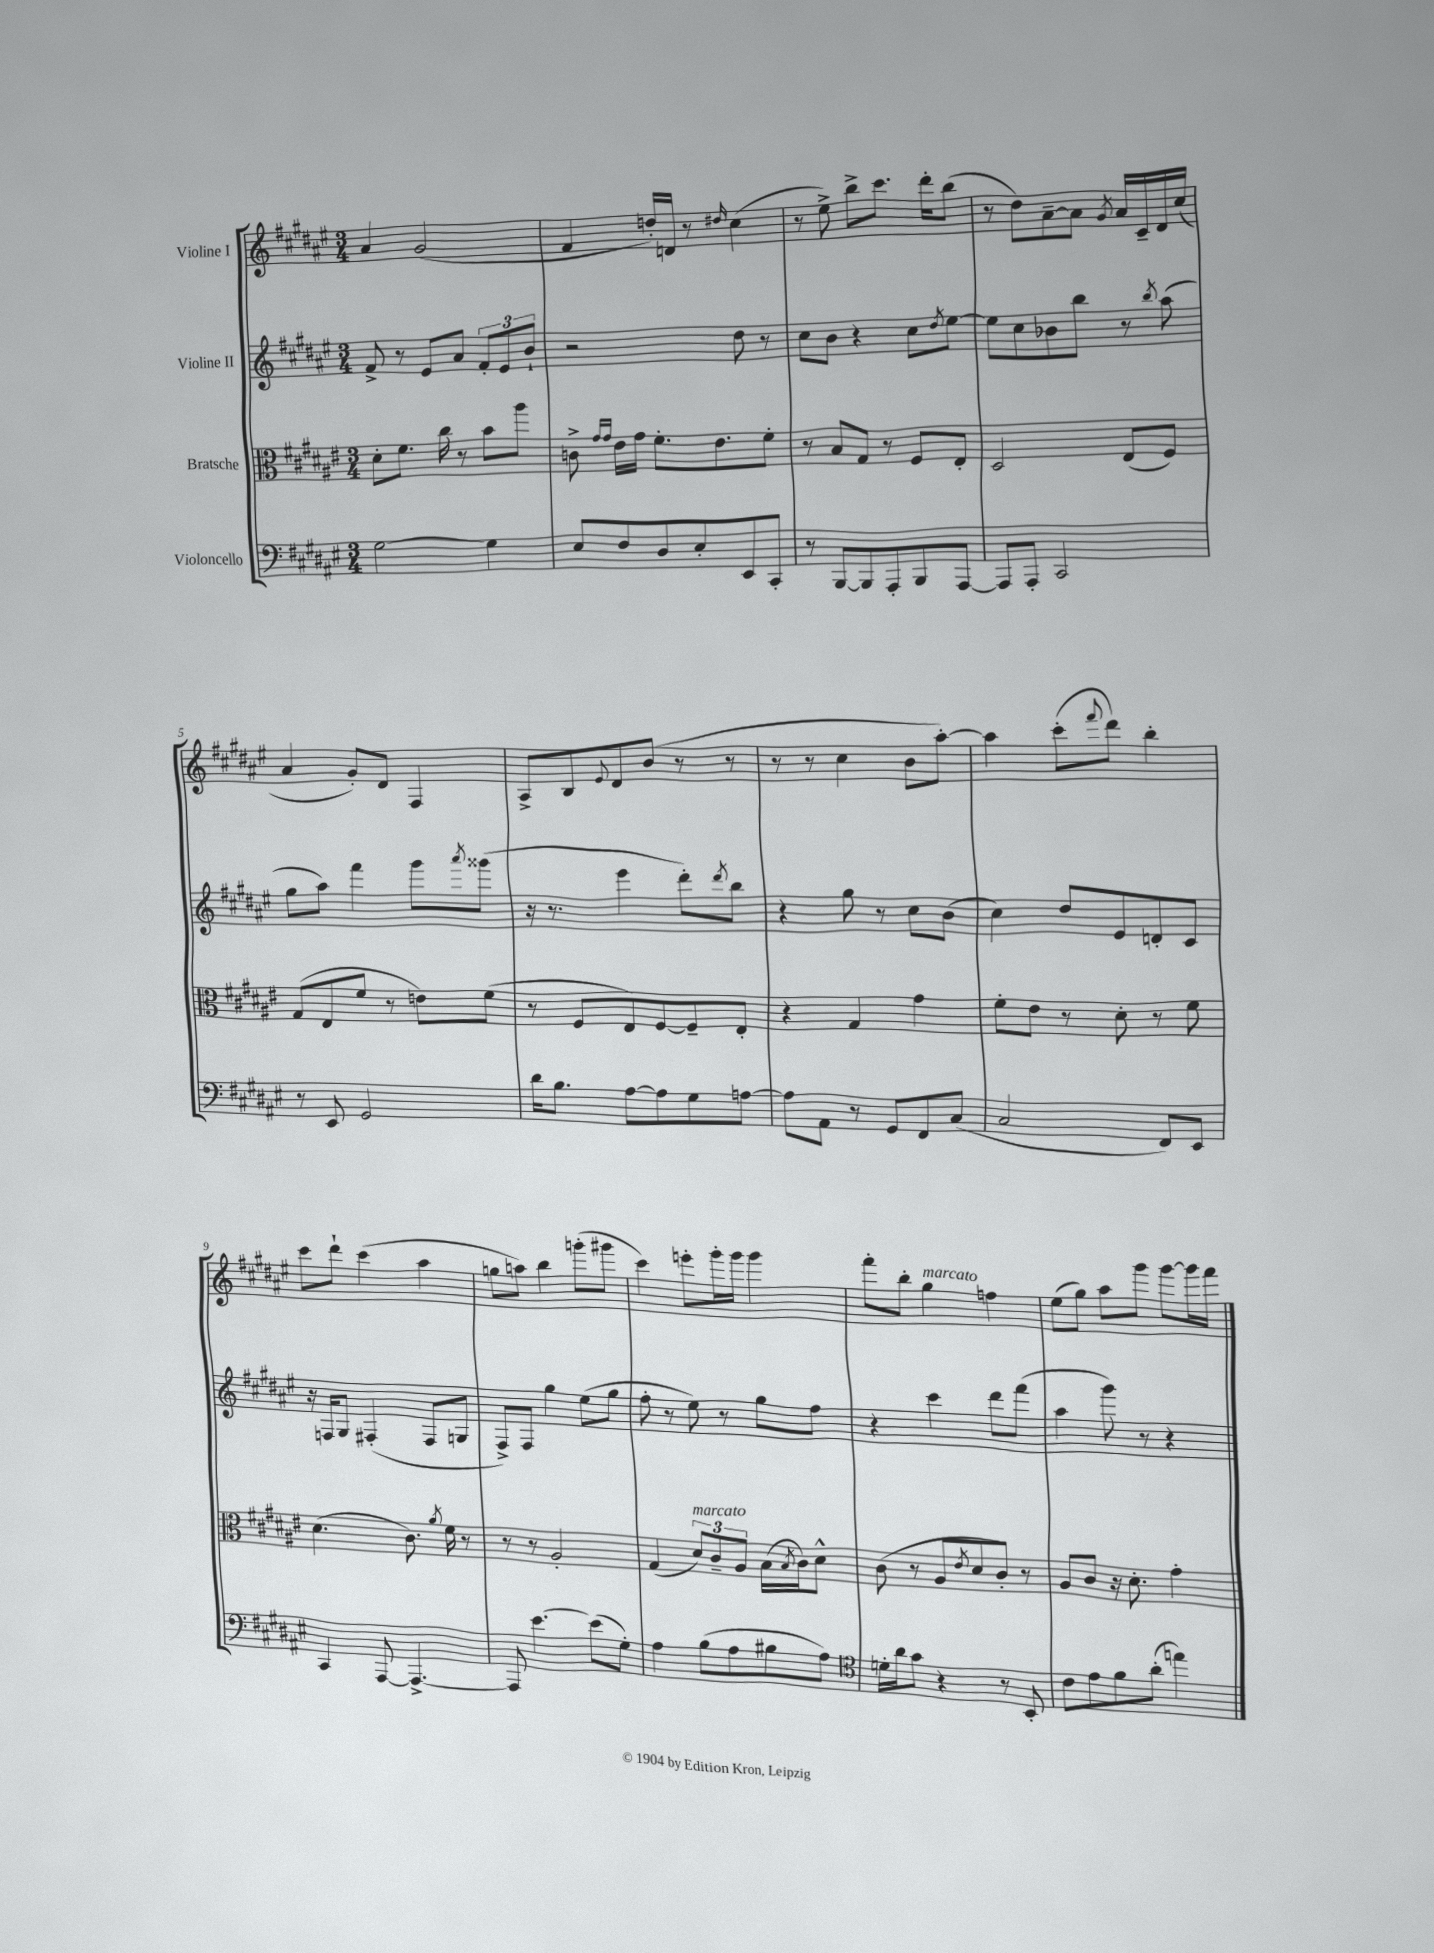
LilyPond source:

<<
\new StaffGroup <<
\new Staff = "s0" \with { instrumentName = "Violine I" } {
    \clef treble \key fis \major \numericTimeSignature \time 3/4
    ais'4 gis'2( |
    fis'4 d''16-.) d'16 r8 \grace { dis''16 } cis''4( |
    r8 eis''8->) b''8-> cis'''8. dis'''16-. b''8( |
    r8 dis''8) ais'8~-- ais'8 \acciaccatura { gis'8 } ais'16 cis'16-- dis'16 cis''16( |
    ais'4 gis'8-.) dis'8 fis4 |
    ais8-> b8 \appoggiatura { eis'8 } dis'8 b'8( r8 r8 |
    r8 r8 cis''4 b'8 ais''8~-.) |
    ais''4 cis'''8-.( \appoggiatura { fis'''8 } dis'''8) b''4-. |
    cis'''8 dis'''8-! cis'''4( ais''4 |
    g''8 a''8) b''4 g'''8-.( gis'''8 |
    cis'''4) e'''8-. gis'''16-. gis'''16 gis'''4 |
    fis'''8-. b''8-. gis''4^\markup { \italic "marcato" } f''4 |
    eis''8( gis''8) ais''8 gis'''8 gis'''8~ gis'''16 fis'''16 \bar "|." |
}
\new Staff = "s1" \with { instrumentName = "Violine II" } {
    \clef treble \key fis \major \numericTimeSignature \time 3/4
    fis'8-> r8 eis'8 ais'8 \tuplet 3/2 { fis'8-. eis'8 b'8-! } |
    r2 dis''8 r8 |
    cis''8 b'8 r4 cis''8 \acciaccatura { dis''8 } eis''8~ |
    eis''8 cis''8 bes'8 b''8 r8 \acciaccatura { b''8 } ais''8( |
    gis''8 ais''8) fis'''4 gis'''8 \acciaccatura { ais'''8 } gisis'''8( |
    r16 r8. eis'''4 dis'''8-.) \acciaccatura { dis'''8 } b''8 |
    r4 gis''8 r8 cis''8 b'8( |
    cis''4) dis''8 eis'8 d'8-. cis'8 |
    r16 f16 gis8 fis4-.( fis8 g8 |
    fis8->) fis8 gis''4 eis''8( gis''8 |
    fis''8-. r8 eis''8) r8 gis''8 fis''8 |
    r4 cis'''4 dis'''8 fis'''8( |
    ais''4 gis'''8) r8 r4 \bar "|." |
}
\new Staff = "s2" \with { instrumentName = "Bratsche" } {
    \clef alto \key fis \major \numericTimeSignature \time 3/4
    dis'8-. fis'8. cis''16 r8 b'8 ais''8 |
    c'8-> \grace { gis'16 gis'16 } eis'16 gis'16 fis'8.-. eis'8. fis'8-. |
    r8 b8 gis8 r8 fis8 eis8-. |
    dis2 eis8( fis8) |
    gis8( eis8 fis'8 r8 e'8) fis'8( |
    r8 fis8 eis8) fis8~ fis8-- eis8-. |
    r4 gis4 gis'4 |
    fis'8-. eis'8 r8 dis'8-. r8 fis'8 |
    dis'4.( cis'8.) \acciaccatura { ais'8 } fis'16 r8 |
    r8 r8 ais2-. |
    gis4( \tuplet 3/2 { dis'8^\markup { \italic "marcato" }) cis'8-- ais8 } b16( \acciaccatura { b8 } cis'16) dis'8-^ |
    cis'8( r8 ais8 \acciaccatura { eis'8 } dis'8 cis'8-.) r8 |
    ais8 cis'8 r16 dis'8.-. gis'4-. \bar "|." |
}
\new Staff = "s3" \with { instrumentName = "Violoncello" } {
    \clef bass \key fis \major \numericTimeSignature \time 3/4
    gis2~ gis4 |
    eis8 fis8 dis8 eis8-. eis,8 cis,8-. |
    r8 b,,8~ b,,8 ais,,8-. b,,8 ais,,8~ |
    ais,,8 ais,,8-. cis,2 |
    r8 eis,8 gis,2 |
    dis'16 b8. ais8~ ais8 gis8 a8~ |
    a8 ais,8 r8 gis,8 fis,8 cis8( |
    cis2 fis,8) eis,8 |
    cis,4 ais,,8~ ais,,4.~-> |
    ais,,8 eis'4.~ eis'8( gis8-.) |
    ais4 b8( ais8 bis8 ais8) |
    \clef tenor d'16-. ais'16 gis'8 r4 r8 b,8-. |
    cis'8 eis'8 fis'8 ais'8-.( e''4) \bar "|." |
}
>>
>>
